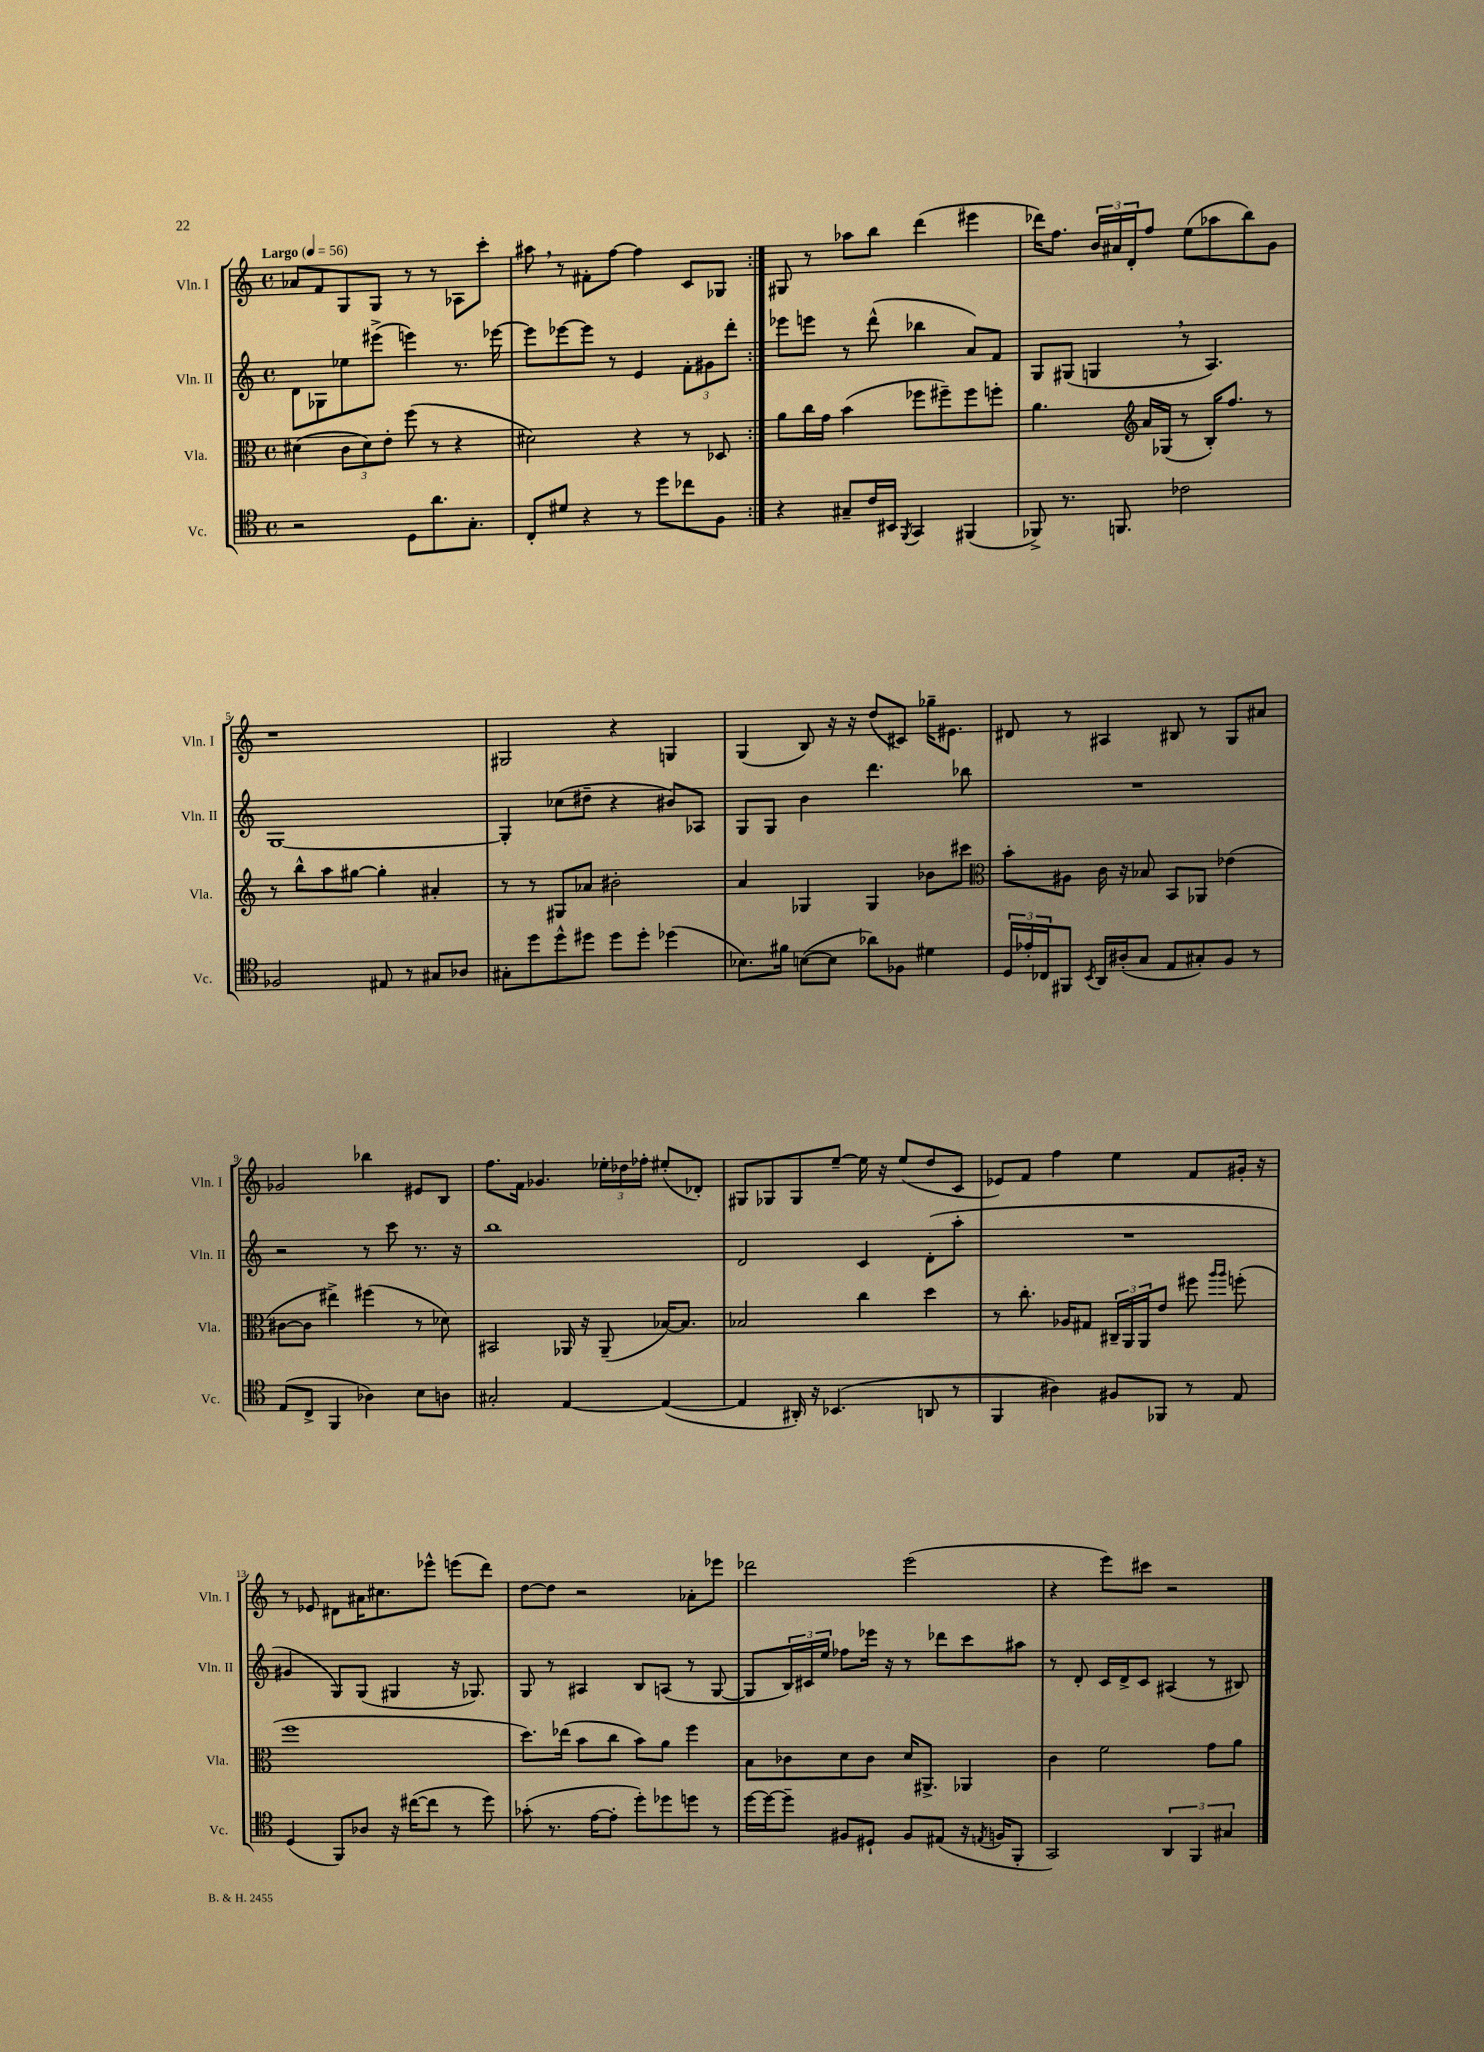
<<
\new StaffGroup <<
\new Staff = "s0" \with { instrumentName = "Vln. I" shortInstrumentName = "Vln. I" } {
    \clef treble \key c \major \defaultTimeSignature \time 4/4 \tempo "Largo" 4 = 56
    \repeat volta 2 { aes'8 f'8 g8 g8 r8 r8 aes8 c'''8-. |
    ais''8 \breathe r8 fis'8-. f''8~ f''4 c'8 ges8 | }
    gis8 r8 aes''8 b''8 d'''4( eis'''4 |
    des'''16) f''8. \tuplet 3/2 { b'16 ais'16 d'16-. } f''8 e''8( aes''8 b''8) g'8 |
    r1 |
    gis2 r4 g4 |
    g4( b8) r16 r16 d''8( cis'8) ges''16-- eis'8. |
    dis'8 r8 ais4 bis8 r8 g8 ais'8 |
    ges'2 bes''4 eis'8 b8 |
    f''8. f'16 ges'4. \tuplet 3/2 { ees''16-. des''16 fes''16-. } eis''8-.( des'8-.) |
    gis8 ges8 ges8 e''8~-- e''16 r16 e''8( d''8 c'8 |
    ees'8) f'8 f''4 e''4 f'8 gis'16-. r16 |
    r8 ees'8 dis'8 ais'16 cis''8. ees'''8-^ e'''8( d'''8) |
    d''8~ d''8 r2 aes'8-. ees'''8 |
    des'''2 e'''2( |
    r4 e'''8) cis'''8 r2 \bar "|." |
}
\new Staff = "s1" \with { instrumentName = "Vln. II" shortInstrumentName = "Vln. II" } {
    \clef treble \key c \major \defaultTimeSignature \time 4/4
    \repeat volta 2 { d'8 ges8 ees''8 eis'''8->( e'''4) r8. ees'''16~ |
    ees'''8 ees'''8~ ees'''8 r8 e'4 \tuplet 3/2 { f'8-. gis'8 d'''8-. } | }
    ees'''8 e'''8 r8 d'''8-^( bes''4 a'8) f'8 |
    g8 gis8( g4 \breathe r8 a4.) |
    g1~ |
    g4-. ces''8( dis''8-- r4 bis'8) aes8 |
    g8 g8 b'4 d'''4. bes''8 |
    R1 |
    r2 r8 c'''8 r8. r16 |
    b''1 |
    d'2 c'4 d'8-.( a''8-. |
    R1 |
    gis'4 g8) g8( gis4 r16 ges8.) |
    g8 r8 ais4 b8 a8( r8 g8~ |
    g8 \tuplet 3/2 { b16) cis'16 e''16 } fes''8 ees'''16 r16 r8 des'''8 c'''8 ais''8 |
    r8 d'8-. c'16 d'16-> c'8 ais4( r8 bis8) \bar "|." |
}
\new Staff = "s2" \with { instrumentName = "Vla." shortInstrumentName = "Vla." } {
    \clef alto \key c \major \defaultTimeSignature \time 4/4
    \repeat volta 2 { dis'4( \tuplet 3/2 { c'8 dis'8) e'8-. } f''8( r8 r4 |
    dis'2) r4 r8 des8 | }
    a'8 c''16 g'16 b'4( fes''8 fis''8--) fis''8 f''8-. |
    a'4. \clef treble a'16 ges16( r8 b16-.) f''8. r8 |
    r8 b''8-^ a''8 gis''8~ gis''4-. ais'4-. |
    r8 r8 gis8 aes'8 bis'2-. |
    a'4 ges4 ges4 bes'8 cis'''8 |
    \clef alto b'8-. ais8 c'16 r16 bes8 b,8 aes,8 ees'4( |
    cis'8~ cis'8 eis''4->) fis''4( r8 des'8) |
    bis,2 aes,16 r16 aes,8--( bes16~) bes8. |
    bes2 c''4 d''4 |
    r8 c''8.-. aes16 gis8 \tuplet 3/2 { cis16-- a,16 a,16 } e'8 fis''8 \grace { a''16 a''16 } f''8-.( |
    f''1 |
    d''8.) ees''16( b'8 c''8 b'8) a'8 f''4 |
    b8 ces'8 d'8 ces'8 d'16 ais,8.-> aes,4 |
    c'4 f'2 g'8 a'8 \bar "|." |
}
\new Staff = "s3" \with { instrumentName = "Vc." shortInstrumentName = "Vc." } {
    \clef tenor \key c \major \defaultTimeSignature \time 4/4
    \repeat volta 2 { r2 d8 a'8. g8.-. |
    c8-. dis'8 r4 r8 d''8 ces''8 f8 | }
    r4 gis8-- c'16 bis,16 \acciaccatura { f,8 } g,4 fis,4( |
    fes,8->) r8. f,8. ces'2 |
    fes2 eis8 r8 gis8 aes8 |
    gis8-. d''8 d''8-^ dis''8 dis''8 dis''8-. des''4( |
    bes8.) fis'16 b8~( b8 aes'8) fes8 dis'4 |
    \tuplet 3/2 { d16 ees'16-. ces16 } fis,8 \acciaccatura { b,8 } a,16 ais16-.( g8 e8 gis8-.) f8 r8 |
    e8( c8-> f,4 aes4) b8 a8 |
    gis2-. e4~ e4~( |
    e4 ais,16-.) r16 bes,4.( a,8 r8 |
    f,4 ais4) fis8 fes,8 r8 e8 |
    d4( f,8) aes8 r16 cis''16~( cis''8 r8 d''8) |
    ges'8-.( r8. e'16~ e'8-. d''8-.) des''8 d''8 r8 |
    d''16~ d''16~ d''8-- fis8 dis8-! fis8 eis8( r16 \acciaccatura { e8 } f16 f,8-. |
    g,2) \tuplet 3/2 { a,4 f,4 gis4 } \bar "|." |
}
>>
>>
